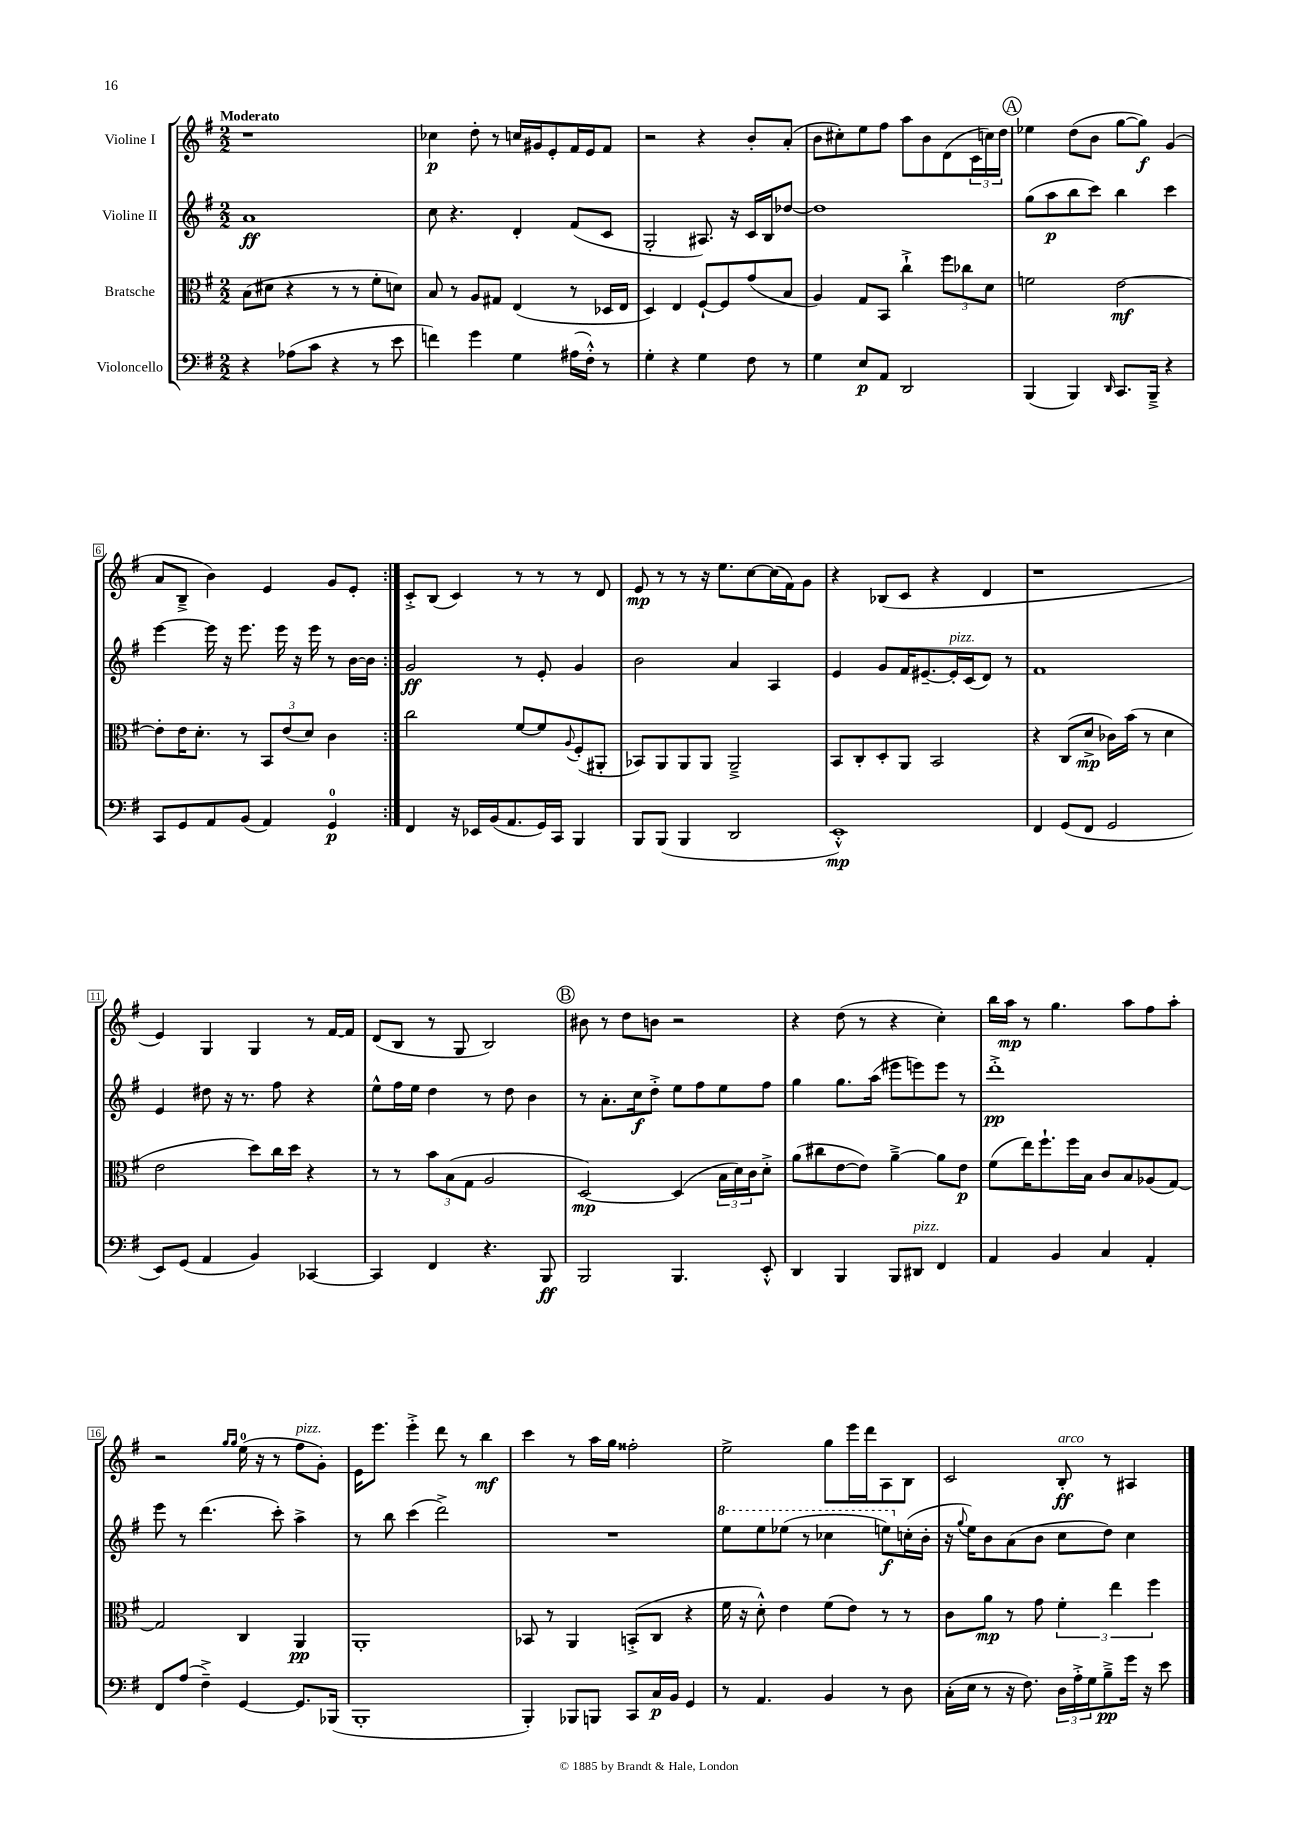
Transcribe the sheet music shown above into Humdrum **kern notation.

**kern	**kern	**kern	**kern
*staff4	*staff3	*staff2	*staff1
*clefF4	*clefC3	*clefG2	*clefG2
*k[f#]	*k[f#]	*k[f#]	*k[f#]
*M2/2	*M2/2	*M2/2	*M2/2
4r	(8B	1a	1r
.	8d#	.	.
(8A-	4r	.	.
8c	.	.	.
4r	8r	.	.
.	8r	.	.
8r	8f#'	.	.
8e	8d)	.	.
=	=	=	=
4f)	8B	8cc	4cc-
.	8r	4.r	.
4g	8A	.	8dd'
.	8G#	.	8r
4G	(4E	4d'	16cc
.	.	.	16g#
.	.	.	8e'
(16A#	8r	(8f#	16f#
16F#'^^)	.	.	16e
8r	16D-	8c	8f#
.	16E	.	.
=	=	=	=
4G'	4D)	2G'	2r
4r	4E	.	.
4G	[8F#`	8.A#)	4r
.	8F#]	.	.
.	.	16r	.
8F#	(8g	16c	8b'
.	.	16B	.
8r	8B	[8dd-	(8a'
=	=	=	=
4G	4A)	1dd-]	8b
.	.	.	8cc#')
8E	8G	.	8ee
8AA	8BB	.	8ff#
2DD	4cc`^	.	8aa
.	.	.	8b
.	12ff#	.	(8d
.	12cc-	.	.
.	.	.	24c
.	12d	.	24cc)
.	.	.	24dd
=	=	=	=
(4BBB	2f	(8gg	4ee-
.	.	8aa	.
4BBB)	.	8bb	(8dd
.	.	8ccc)	8b
16qqDD	.	.	.
8.CC	[2e	4bb	[8gg
.	.	.	8gg])
16BBB~^	.	.	.
4r	.	4ccc	(4g
=	=	=	=
8CC	8e']	[4eee	8a
8GG	16e	.	8B~^
.	8.d'	.	.
8AA	.	16eee]	4b)
.	.	16r	.
(8BB	8r	8.eee	.
4AA)	12BB	.	4e
.	.	16eee	.
.	(12e	.	.
.	.	16r	.
.	12d)	.	.
.	.	16eee	.
4GG	4c	8r	8g
.	.	[16b	8e'
.	.	16b]	.
=:|!	=:|!	=:|!	=:|!
4FF#	2cc	2g	8c'^
.	.	.	(8B
16r	.	.	4c)
16EE-	.	.	.
(16BB	.	.	.
8.AA	.	.	.
.	[8f#	8r	8r
16GG)	8f#]	8e'	8r
16CC	.	.	.
.	8qqA	.	.
4BBB	(8F#'	4g	8r
.	8AA#'	.	8d
=	=	=	=
8BBB	8BB-)	2b	8e
(8BBB	8AA	.	8r
4BBB	8AA	.	8r
.	8AA	.	16r
.	.	.	8.ee
2DD	2AA~^	4a	.
.	.	.	[8cc
.	.	4A	(16cc]
.	.	.	16f#)
.	.	.	8g
=	=	=	=
1EE'^^)	8BB	4e	4r
.	8C'	.	.
.	8D'	8g	(8B-
.	8AA	16f#	8c
.	.	[8.e#~	.
.	2BB	.	4r
.	.	16e#']	.
.	.	(16c	.
.	.	8d)	4d
.	.	8r	.
=	=	=	=
4FF#	4r	1f#	1r
(8GG	(8C	.	.
8FF#	8d^	.	.
2GG	16c-)	.	.
.	(16b	.	.
.	8r	.	.
.	4d	.	.
=	=	=	=
8EE)	2e	4e	4e)
(8GG	.	.	.
4AA	.	8dd#	4G
.	.	16r	.
.	.	8.r	.
4BB)	8dd)	.	4G
.	16cc	8ff#	.
.	16dd	.	.
[4CC-	4r	4r	8r
.	.	.	[16f#
.	.	.	16f#]
=	=	=	=
4CC-]	8r	8ee^^	(8d
.	8r	16ff#	8B
.	.	16ee	.
4FF#	12b	4dd	8r
.	(12B	.	.
.	.	.	8G
.	12G	.	.
4.r	2A	8r	2B)
.	.	8dd	.
.	.	4b	.
8BBB	.	.	.
=	=	=	=
2BBB	[2D)	8r	8b#
.	.	8.a'	8r
.	.	.	8dd
.	.	16cc	.
.	.	8dd'^	8b
4.BBB	(4D]	8ee	2r
.	.	8ff#	.
.	24B	8ee	.
.	24d)	.	.
.	24c	.	.
8EE'^^	8d'^	8ff#	.
=	=	=	=
4DD	(8a	4gg	4r
.	8cc#	.	.
4BBB	[8e	8.gg	(8dd
.	8e])	.	8r
.	.	(16aa	.
8BBB	[4a~^	8eee#	4r
8DD#	.	8eee)	.
4FF#	8a]	8eee	4cc')
.	8e	8r	.
=	=	=	=
4AA	(8f#	1ddd'^	16bb
.	.	.	16aa
.	16ee)	.	8r
.	8.ff#`	.	.
4BB	.	.	4.gg
.	16ff#	.	.
.	16B	.	.
4C	8c	.	.
.	8B	.	8aa
4AA'	(8A-	.	8ff#
.	[8G)	.	8aa'
=	=	=	=
8FF#	2G]	8eee	2r
(8A	.	8r	.
4F#~^)	.	(4.ddd	.
.	.	.	16qqgg
.	.	.	16qqgg
[4GG	4C	.	(16ee
.	.	.	16r
.	.	8ccc')	8r
8.GG]	4AA	4aa^	8ff#
.	.	.	8g')
(16BBB-	.	.	.
=	=	=	=
1BBB'	1AA'	8r	16e
.	.	.	8.eee
.	.	8bb	.
.	.	(4ccc	4eee'^
.	.	2ddd^)	8ddd
.	.	.	8r
.	.	.	4bb
=	=	=	=
4BBB')	8BB-	1r	4ccc
.	8r	.	.
8BBB-	4AA	.	8r
8BBB	.	.	16aa
.	.	.	16gg
8CC	(8BB'^	.	2ff##'
16C	8C	.	.
16BB	.	.	.
4GG	4r	.	.
=	=	=	=
8r	16f#	8eee	2ee^
.	16r	.	.
4.AA	8d'^^)	8eee	.
.	4e	(8eee-	.
.	.	8r	.
4BB	(8f#	4ccc-	8gg
.	8e)	.	16eee
.	.	.	16ddd
8r	8r	8eee)	8A
8D	8r	(16cc'	8B
.	.	16b'	.
=	=	=	=
(16C'	8c	16r	2c
.	.	8qqgg	.
16E	.	16ee)	.
8r	8a	8b	.
16r	8r	(8a	.
8.F#)	.	.	.
.	8g	8b	.
24D	6f#'	8cc	8B'
24A'^	.	.	.
24G	.	.	.
8B~^	.	8dd)	8r
.	6ee	.	.
16g	.	4cc	4A#
16r	.	.	.
.	6ff#	.	.
8e	.	.	.
==	==	==	==
*-	*-	*-	*-
